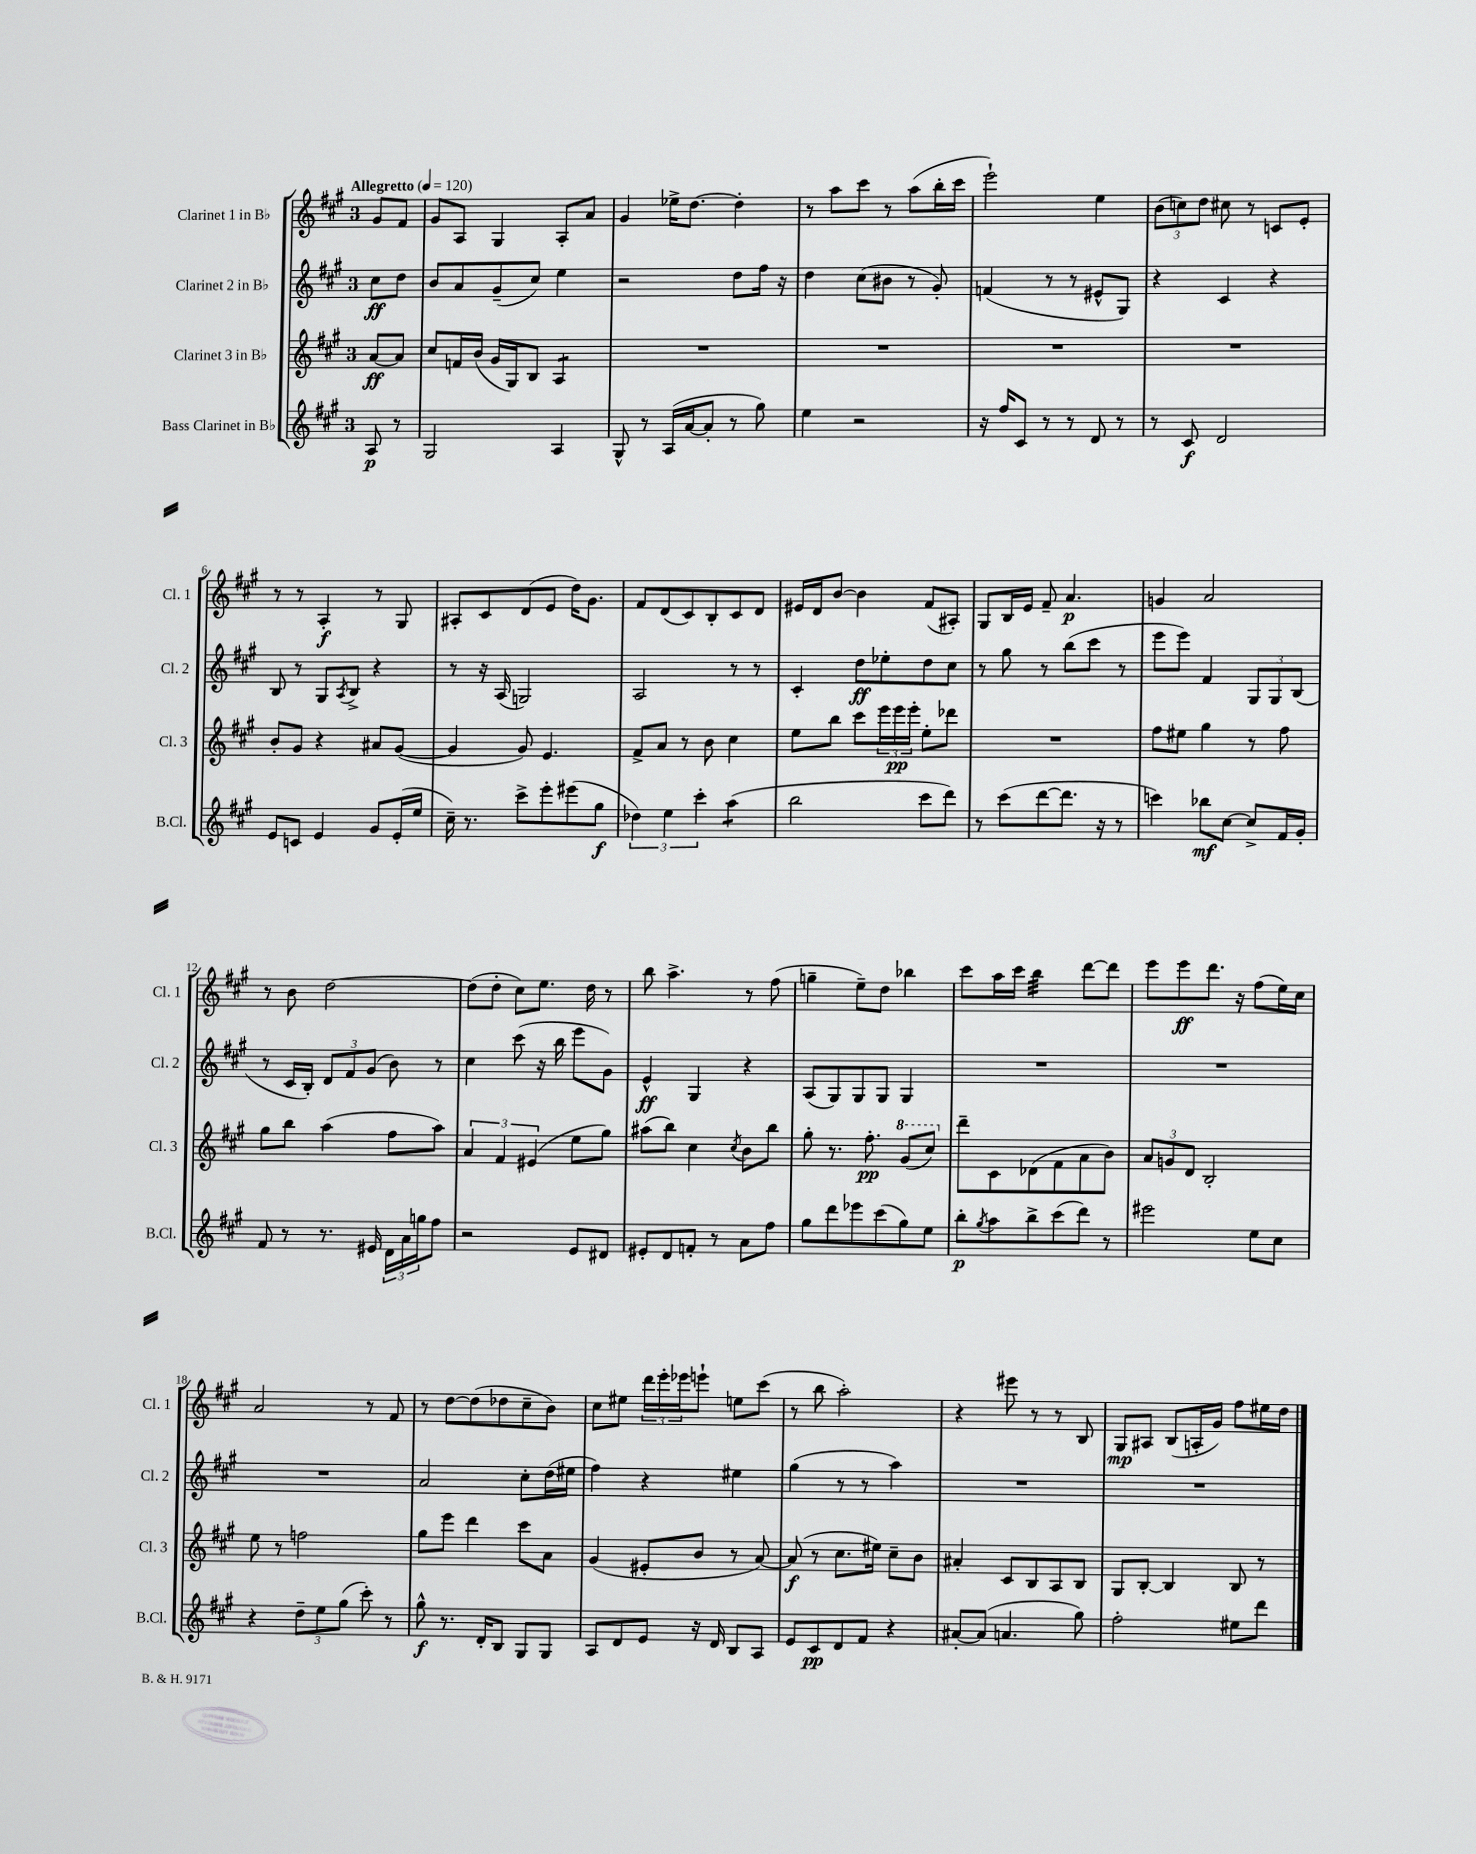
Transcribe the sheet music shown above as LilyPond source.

<<
\new StaffGroup <<
\new Staff = "s0" \with { instrumentName = "Clarinet 1 in Bb" shortInstrumentName = "Cl. 1" } {
    \clef treble \key a \major \once \override Staff.TimeSignature.style = #'single-digit \time 3/4 \partial 4 \tempo "Allegretto" 4 = 120
    gis'8 fis'8 |
    gis'8 a8 gis4 a8-. a'8 |
    gis'4 ees''16-> d''8.~ d''4-. |
    r8 a''8 cis'''8 r8 a''8( b''16-. cis'''16 |
    e'''2-!) e''4 |
    \tuplet 3/2 { b'8( c''8) d''8 } cis''8 r8 c'8 e'8-. |
    r8 r8 a4-.\f r8 gis8 |
    ais8-. cis'8 d'8( e'8 d''16) gis'8. |
    fis'8 d'8( cis'8) b8-. cis'8 d'8 |
    eis'16 d'16 b'8~ b'4 fis'8( ais8-.) |
    gis8 b16 e'16 fis'8-- a'4.\p |
    g'4 a'2 |
    r8 b'8 d''2~ |
    d''8( d''8-. cis''8) e''8. d''16 r8 |
    b''8 a''4.-> r8 fis''8( |
    g''4-- e''8--) d''8 bes''4 |
    cis'''8 a''16 cis'''16 b''4:32 d'''8~ d'''8 |
    e'''8 e'''8\ff d'''8. r16 fis''8( e''16) cis''16 |
    a'2 r8 fis'8 |
    r8 d''8~ d''8( des''8 cis''8-- b'8) |
    cis''8 eis''8 \tuplet 3/2 { d'''16 e'''16-. ees'''16 } e'''8-! e''8 cis'''8( |
    r8 b''8 a''2-.) |
    r4 eis'''8 r8 r8 b8 |
    gis8\mp ais8 b8( a16-. gis'16) fis''8 eis''16 d''16 \bar "|." |
}
\new Staff = "s1" \with { instrumentName = "Clarinet 2 in Bb" shortInstrumentName = "Cl. 2" } {
    \clef treble \key a \major \once \override Staff.TimeSignature.style = #'single-digit \time 3/4 \partial 4
    cis''8\ff d''8 |
    b'8 a'8 gis'8--( cis''8) e''4 |
    r2 d''8 fis''16 r16 |
    d''4 cis''8( bis'8 r8 gis'8-.) |
    f'4( r8 r8 eis'8-^ gis8) |
    r4 cis'4 r4 |
    b8 r8 gis8 \acciaccatura { a8 } b8-> r4 |
    r8 r16 a16( g2) |
    a2 r8 r8 |
    cis'4-. d''8\ff ees''8-. d''8 cis''8 |
    r8 gis''8 r8 b''8( cis'''8 r8 |
    e'''8 e'''8) fis'4 \tuplet 3/2 { gis8 gis8 b8( } |
    r8 cis'16 b16-.) \tuplet 3/2 { d'8 fis'8 gis'8( } b'8) r8 |
    cis''4 cis'''8( r16 b''16 e'''8 gis'8) |
    e'4-^\ff gis4 r4 |
    a8( gis8) gis8 gis8 gis4 |
    R2. |
    R2. |
    R2. |
    a'2 cis''8-. d''16( eis''16 |
    fis''4) r4 eis''4 |
    gis''4( r8 r8 a''4) |
    R2. |
    R2. \bar "|." |
}
\new Staff = "s2" \with { instrumentName = "Clarinet 3 in Bb" shortInstrumentName = "Cl. 3" } {
    \clef treble \key a \major \once \override Staff.TimeSignature.style = #'single-digit \time 3/4 \partial 4
    a'8~\ff a'8 |
    cis''8 f'16 b'16( gis'16 gis16) b8 a4:8 |
    R2. |
    R2. |
    R2. |
    R2. |
    b'8-. gis'8 r4 ais'8 gis'8~( |
    gis'4 gis'8) e'4. |
    fis'8-> a'8 r8 b'8 cis''4 |
    e''8 b''8 cis'''8 \tuplet 3/2 { e'''16 e'''16\pp e'''16-. } e''8-. des'''8 |
    R2. |
    fis''8 eis''8 gis''4 r8 fis''8 |
    gis''8 b''8 a''4( fis''8 a''8) |
    \tuplet 3/2 { a'4 fis'4 eis'4( } e''8 gis''8) |
    ais''8( b''8) cis''4 \acciaccatura { cis''8 } b'8 b''8 |
    gis''8-. r8. fis''8.-.\pp \ottava #1 gis''8( cis'''8) \ottava #0 |
    d'''8-- cis'8 des'8( fis'8 a'8 b'8) |
    \tuplet 3/2 { a'8 g'8 d'8 } b2-. |
    e''8 r8 f''2 |
    gis''8 e'''8 d'''4 cis'''8 a'8 |
    gis'4( eis'8-. b'8 r8 a'8~) |
    a'8\f( r8 cis''8. eis''16) cis''8-- b'8 |
    ais'4-. cis'8 b8 a8 b8 |
    gis8 b8~-. b4 b8 r8 \bar "|." |
}
\new Staff = "s3" \with { instrumentName = "Bass Clarinet in Bb" shortInstrumentName = "B.Cl." } {
    \clef treble \key a \major \once \override Staff.TimeSignature.style = #'single-digit \time 3/4 \partial 4
    a8\p r8 |
    gis2 a4 |
    gis8-^ r8 a16( a'16~ a'8-. r8 gis''8) |
    e''4 r2 |
    r16 fis''16 cis'8 r8 r8 d'8 r8 |
    r8 cis'8\f d'2 |
    e'8 c'8 e'4 gis'8 e'16-.( e''16 |
    cis''16--) r8. cis'''8-> e'''8-. eis'''8( gis''8\f |
    \tuplet 3/2 { des''4) e''4 cis'''4-. } a''4:8( |
    b''2 cis'''8 d'''8) |
    r8 cis'''8( d'''8~ d'''8. r16 r8 |
    c'''4) bes''8\mf cis''8~ cis''8-> fis'16 gis'16-. |
    fis'8 r8 r8. eis'16 \tuplet 3/2 { d'16 a'16 g''16 } fis''8 |
    r2 e'8 dis'8 |
    eis'8-. d'8 f'8-. r8 a'8 fis''8 |
    gis''8 d'''8 ees'''8 cis'''8( gis''8) e''8 |
    b''8-.\p \acciaccatura { gis''8 } a''8 b''8-> cis'''8( d'''8) r8 |
    eis'''2 e''8 cis''8 |
    r4 \tuplet 3/2 { d''8-- e''8 gis''8( } cis'''8-.) r8 |
    gis''8-^\f r8. d'16-. b8 gis8 gis8 |
    a8 d'8 e'8 r16 d'16 b8 a8 |
    e'8 cis'8\pp d'8 fis'8 r4 |
    ais'8~-. ais'8( a'4. gis''8) |
    fis''2-. eis''8 d'''8 \bar "|." |
}
>>
>>
